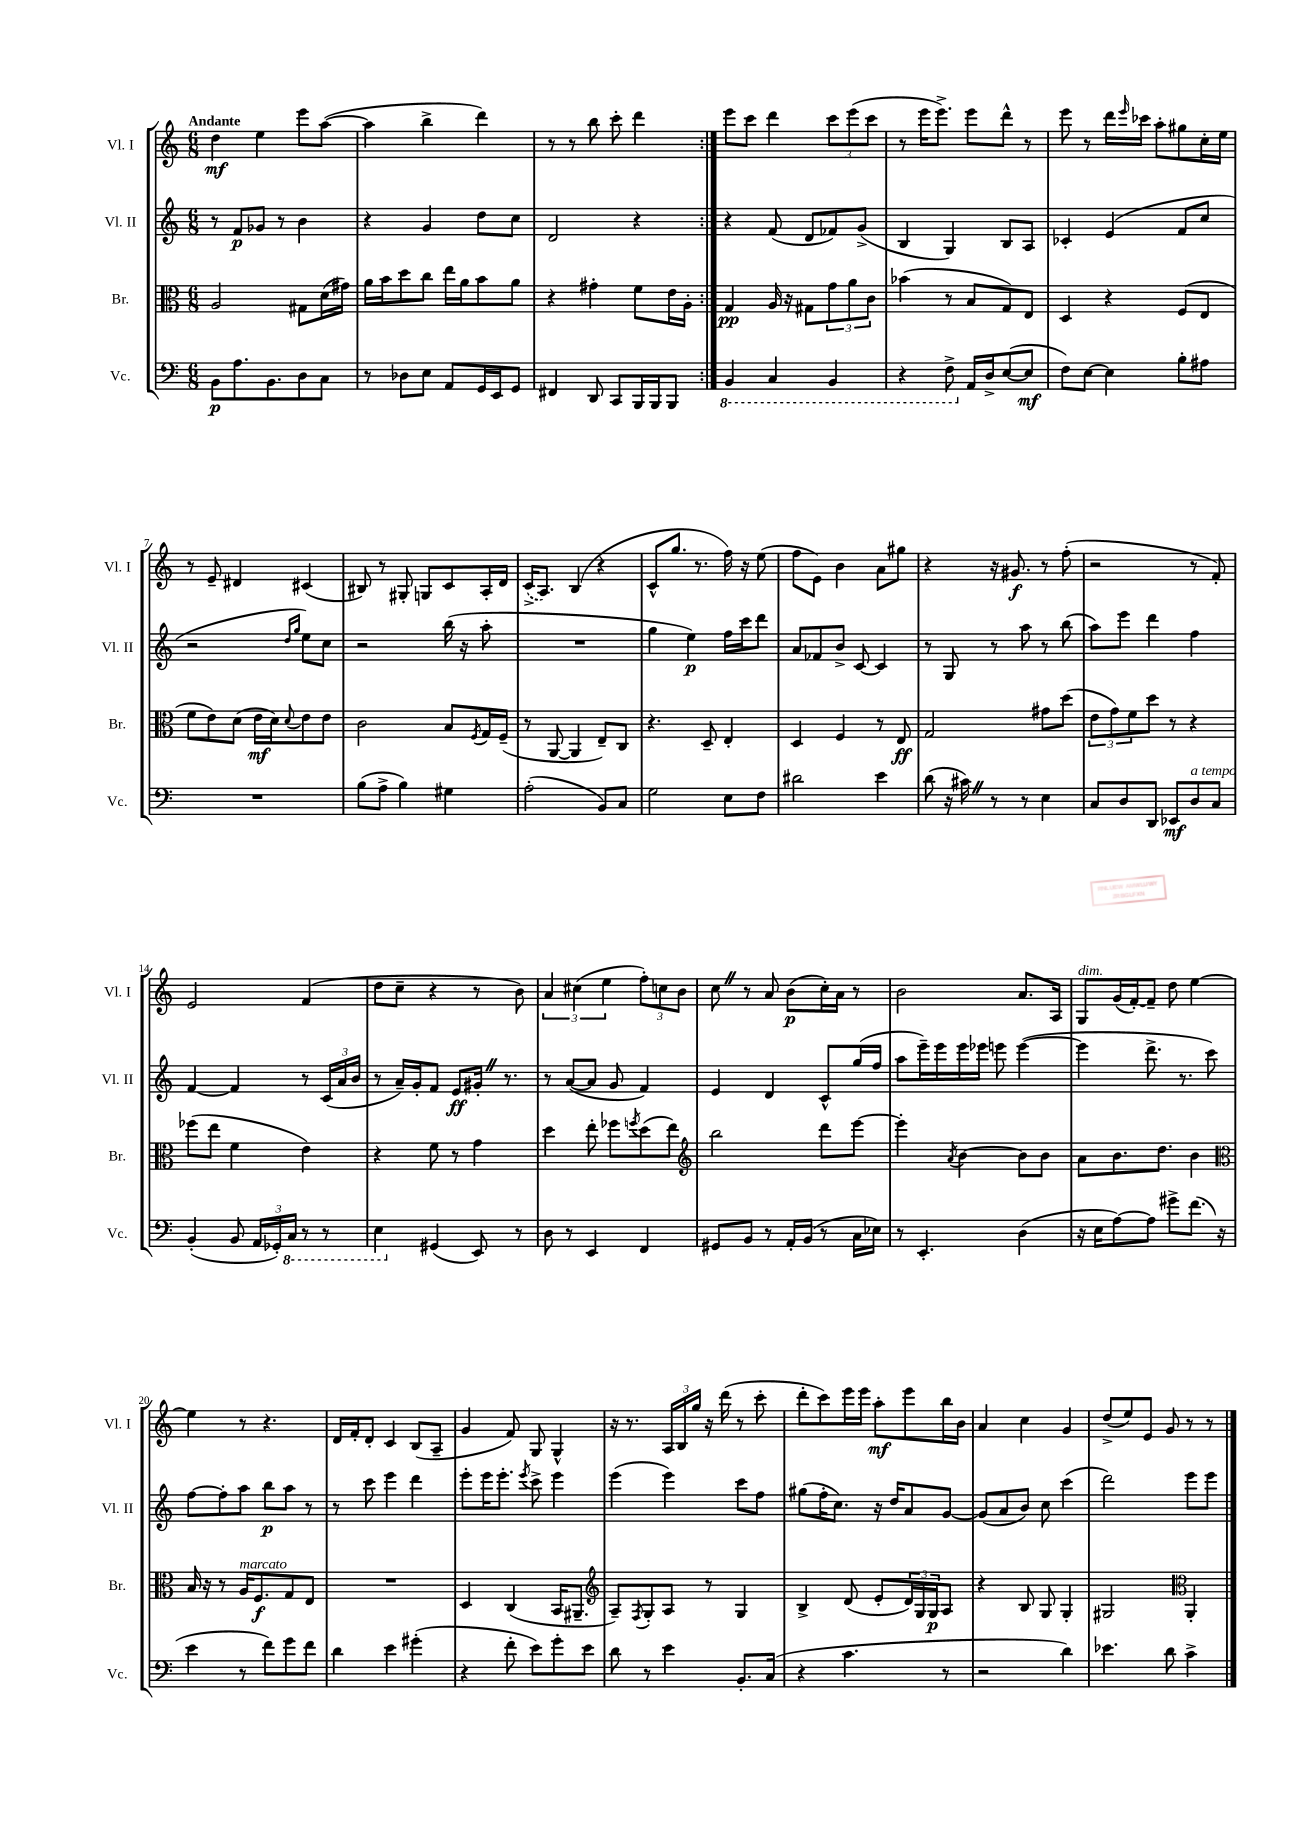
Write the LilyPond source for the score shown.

<<
\new StaffGroup <<
\new Staff = "s0" \with { instrumentName = "Vl. I" shortInstrumentName = "Vl. I" } {
    \clef treble \key c \major \numericTimeSignature \time 6/8 \tempo "Andante"
    \repeat volta 2 { d''4\mf e''4 e'''8 a''8~( |
    a''4 b''4-> d'''4) |
    r8 r8 b''8 c'''8-. d'''4 | }
    e'''8 c'''8 d'''4 \tuplet 3/2 { c'''8 e'''8( c'''8 } |
    r8 e'''16 e'''8.->) e'''8 d'''8-^ r8 |
    e'''8 r8 d'''16 \grace { e'''16 } ces'''16 a''8-. gis''8 c''16-. e''16 |
    r8 e'8-- dis'4 cis'4( |
    bis8) r8 gis8-. g8 c'8 a16-. d'16 |
    \once \slurDashed c'16->( a8.) b4( r4 |
    c'8-^ g''8. r8. f''16) r16 e''8( |
    f''8 e'8) b'4 a'8 gis''8 |
    r4 r16 gis'8.\f r8 f''8-.( |
    r2 r8 f'8-.) |
    e'2 f'4( |
    d''8 c''8-- r4 r8 b'8) |
    \tuplet 3/2 { a'4 cis''4( e''4 } \tuplet 3/2 { f''8-.) c''8 b'8 } |
    c''8 \once \override BreathingSign.text = \markup { \musicglyph "scripts.caesura.straight" } \breathe r8 a'8 b'8\p( c''16-.) a'16 r8 |
    b'2 a'8. a16 |
    g8^\markup { \italic "dim." } g'16( f'16~-.) f'8-- d''8 e''4~ |
    e''4 r8 r4. |
    d'16 f'16-. d'8-. c'4 b8( a8-- |
    g'4 f'8) g8 g4-^ |
    r16 r8. \tuplet 3/2 { a16 b16 g''16 } r16 d'''16( r8 c'''8-. |
    d'''8-. c'''8) e'''16 e'''16 a''8-.\mf e'''8 b''16 b'16 |
    a'4 c''4 g'4 |
    d''8->( e''8) e'8 g'8 r8 r8 \bar "|." |
}
\new Staff = "s1" \with { instrumentName = "Vl. II" shortInstrumentName = "Vl. II" } {
    \clef treble \key c \major \numericTimeSignature \time 6/8
    \repeat volta 2 { r8 f'8\p ges'8 r8 b'4 |
    r4 g'4 d''8 c''8 |
    d'2 r4 | }
    r4 f'8( d'8 fes'8) g'8->( |
    b4 g4) b8 a8 |
    ces'4-. e'4( f'8 c''8 |
    r2 \grace { d''16 g''16 } e''8) c''8 |
    r2 b''16( r16 a''8-. |
    R2. |
    g''4 e''4\p) f''16 c'''16 d'''8 |
    a'8 fes'8 b'8-> c'8~ c'4 |
    r8 g8 r8 a''8 r8 b''8( |
    a''8) e'''8 d'''4 f''4 |
    f'4~ f'4 r8 \tuplet 3/2 { c'16( a'16 b'16 } |
    r8 a'16--) g'16-. f'8 e'8\ff gis'16-. \once \override BreathingSign.text = \markup { \musicglyph "scripts.caesura.straight" } \breathe r8. |
    r8 a'8~( a'8 g'8 f'4) |
    e'4 d'4 c'8-^ g''16( f''16 |
    a''8 e'''16--) e'''16 e'''16 ees'''16 e'''8 e'''4~( |
    e'''4 d'''8.-> r8. c'''8) |
    f''8~ f''8-. a''8 b''8\p a''8 r8 |
    r8 c'''8 e'''4 d'''4 |
    e'''8-. e'''16 e'''8.-. \acciaccatura { e'''8 } c'''8-> e'''4 |
    e'''4( e'''4) c'''8 f''8 |
    gis''8( f''16-. c''8.) r16 d''16 a'8 g'8~ |
    g'8( a'8 b'8) c''8 c'''4( |
    d'''2) e'''8 e'''8 \bar "|." |
}
\new Staff = "s2" \with { instrumentName = "Br." shortInstrumentName = "Br." } {
    \clef alto \key c \major \numericTimeSignature \time 6/8
    \repeat volta 2 { a2 gis8 d'16( gis'16) |
    a'16 b'16 d''8 c''8 e''16 a'16 b'8 a'8 |
    r4 gis'4-. f'8 e'16 a16-. | }
    g4\pp a16 r16 gis8 \tuplet 3/2 { g'8 a'8 c'8 } |
    bes'4( r8 b8 g8) e8 |
    d4 r4 f8( e8 |
    f'8 e'8) d'8( e'16\mf d'16) \appoggiatura { d'8 } e'8 e'8 |
    c'2 b8 \acciaccatura { f8 } g16 f16--( |
    r8 a,8~ a,4 e8--) c8 |
    r4. d8-- e4-. |
    d4 f4 r8 e8\ff |
    g2 gis'8 d''8( |
    \tuplet 3/2 { e'8 g'8) f'8 } d''8 r8 r4 |
    fes''8( e''8 f'4 e'4) |
    r4 f'8 r8 g'4 |
    d''4 e''8-. fes''8 \acciaccatura { f''8 } d''8( e''8) |
    \clef treble b''2 d'''8 e'''8~ |
    e'''4-. \acciaccatura { a'8 } b'4~ b'8 b'8 |
    a'8 b'8. d''8. b'4 |
    \clef alto b16 r16 r8 a16^\markup { \italic "marcato" } f8.\f g8 e8 |
    R2. |
    d4 c4( b,16 ais,8.-- |
    \clef treble a8--) \acciaccatura { f8 } g8-. a8 r8 g4 |
    b4-> d'8( e'8-. \tuplet 3/2 { d'16) g16 g16\p } a8 |
    r4 b8 g8 g4-. |
    gis2 \clef alto a,4-. \bar "|." |
}
\new Staff = "s3" \with { instrumentName = "Vc." shortInstrumentName = "Vc." } {
    \clef bass \key c \major \numericTimeSignature \time 6/8
    \repeat volta 2 { b,8\p a8. b,8. d8 c8 |
    r8 des8 e8 a,8 g,16 e,16 g,8 |
    fis,4 d,8 c,8 b,,16 b,,16 b,,8 | }
    \ottava #-1 b,,4 c,4 b,,4 |
    r4 f,8-> \ottava #0 a,16 d16-> e8~( e8\mf |
    f8) e8~ e4 b8-. ais8 |
    R2. |
    b8( a8-> b4) gis4 |
    a2-.( b,8) c8 |
    g2 e8 f8 |
    dis'2 e'4 |
    d'8( r16 cis'16) \once \override BreathingSign.text = \markup { \musicglyph "scripts.caesura.straight" } \breathe r8 r8 e4 |
    c8 d8 d,8 ees,8\mf d8^\markup { \italic "a tempo" } c8 |
    b,4-.( b,8 \tuplet 3/2 { a,16 ges,16-.) \ottava #-1 c,16 } r8 r8 |
    e,4 \ottava #0 gis,4( e,8) r8 |
    d8 r8 e,4 f,4 |
    gis,8 b,8 r8 a,16-. b,16( r8 c16 ees16) |
    r8 e,4.-. d4( |
    r16 e16 a8~) a8 gis'8-> f'8.( r16 |
    e'4 r8 f'8) g'8 f'8 |
    d'4 e'4 gis'4-.( |
    r4 f'8-. e'8) g'8-. e'8 |
    d'8 r8 e'4 b,8.-. c16( |
    r4 c'4. r8 |
    r2 d'4) |
    ees'4. d'8 c'4-> \bar "|." |
}
>>
>>
